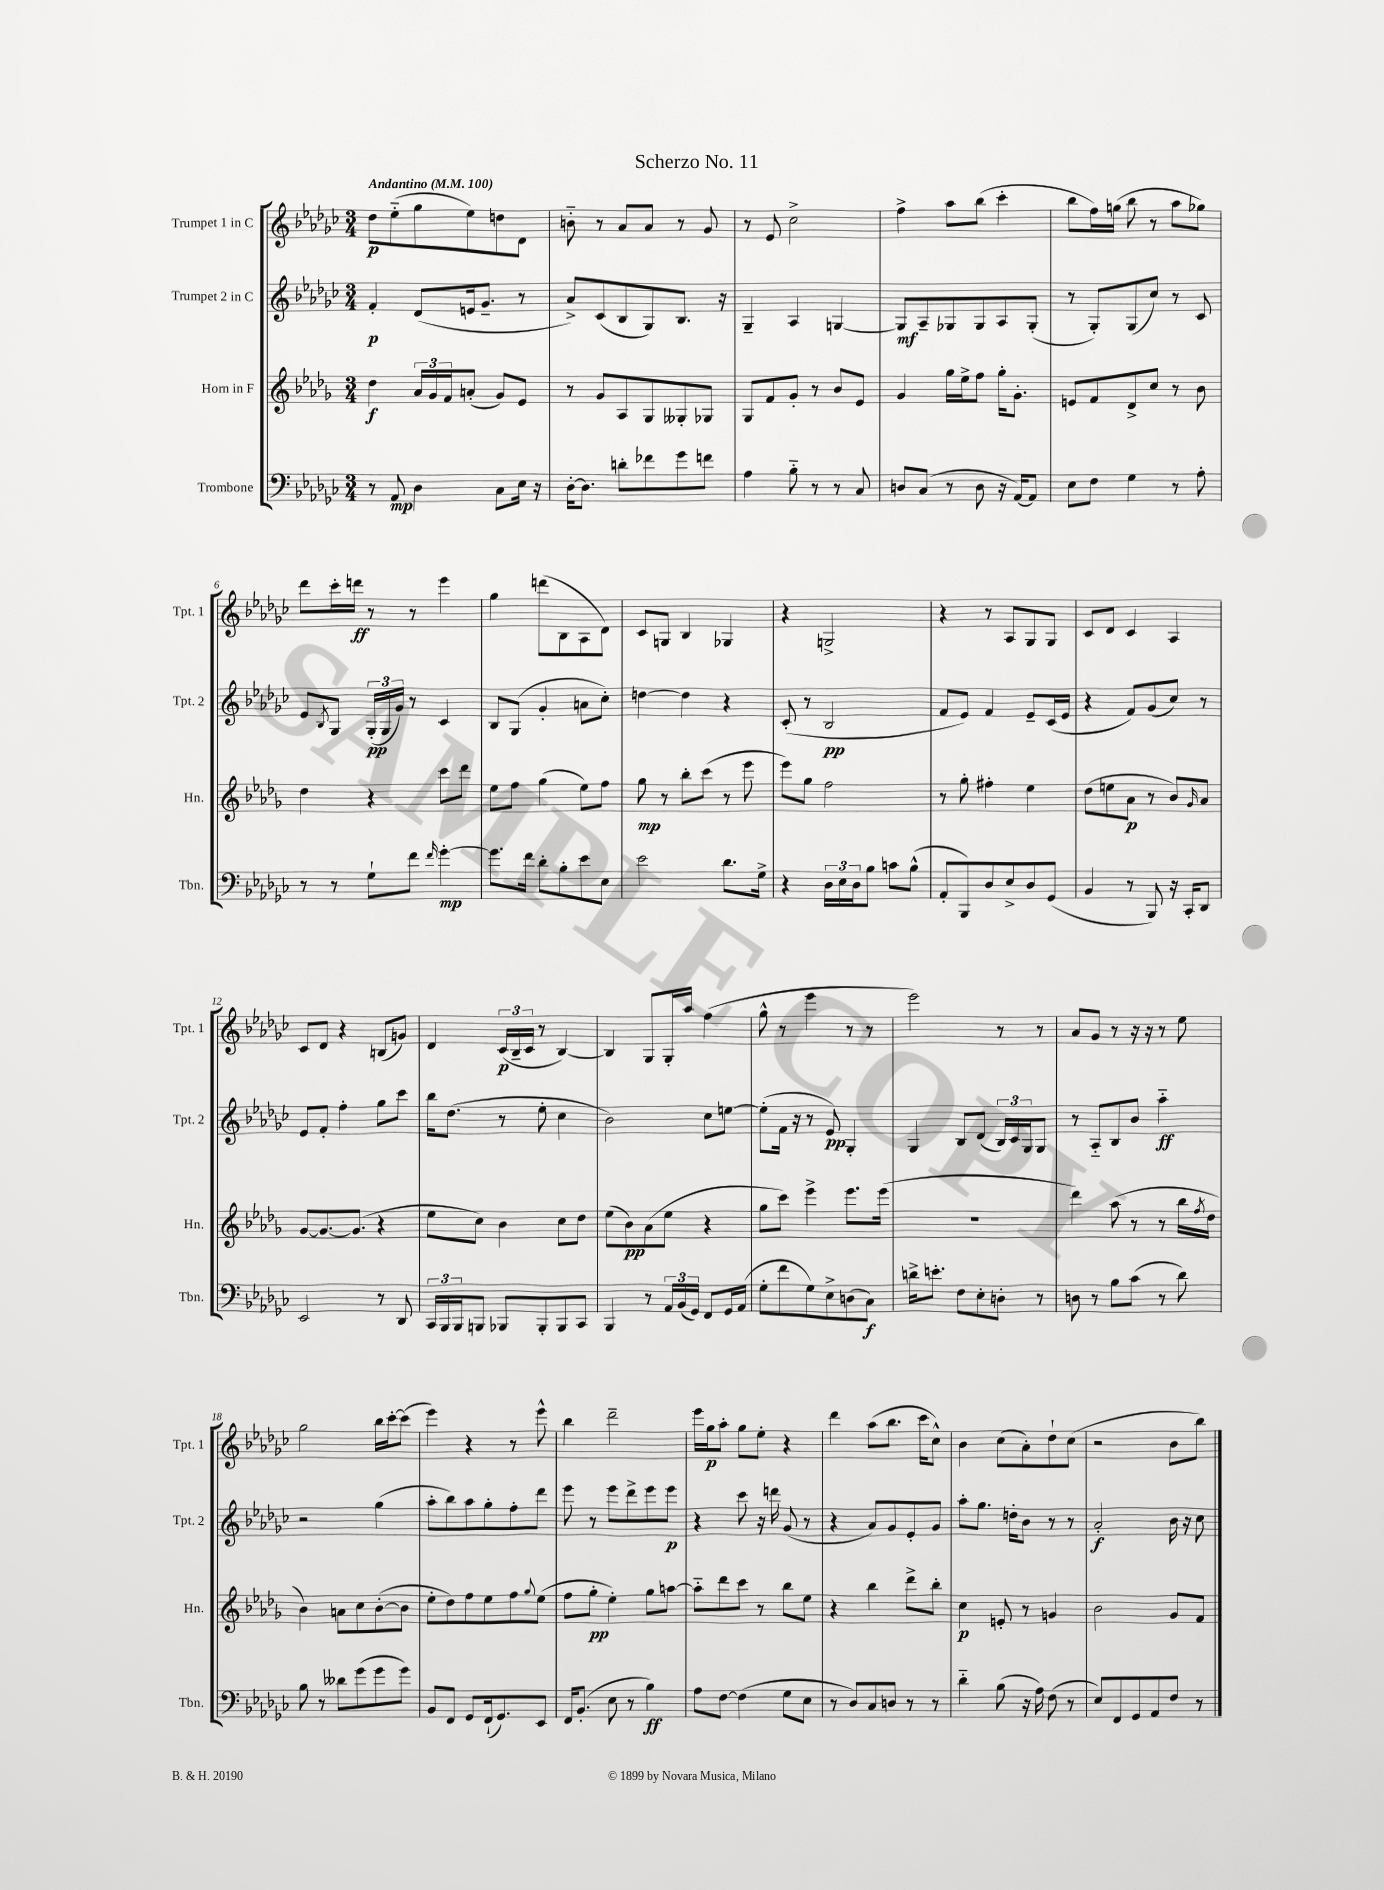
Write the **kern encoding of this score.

**kern	**dynam	**kern	**dynam	**kern	**dynam	**kern	**dynam
*part4	*part4	*part3	*part3	*part2	*part2	*part1	*part1
*staff4	*staff4	*staff3	*staff3	*staff2	*staff2	*staff1	*staff1
*I"Trombone	*	*I"Horn in F	*	*I"Trumpet 2 in C	*	*I"Trumpet 1 in C	*
*I'Tbn.	*	*I'Hn.	*	*I'Tpt. 2	*	*I'Tpt. 1	*
*clefF4	*	*clefG2	*	*clefG2	*	*clefG2	*
*k[b-e-a-d-g-c-]	*	*k[b-e-a-d-g-]	*	*k[b-e-a-d-g-c-]	*	*k[b-e-a-d-g-c-]	*
*M3/4	*	*M3/4	*	*M3/4	*	*M3/4	*
*MM100	*	*MM100	*	*MM100	*	*MM100	*
=1	=1	=1	=1	=1	=1	=1	=1
!	!	!	!	!	!	!LO:TX:a:B:t=Andantino	!
8r	.	4dd-\	f	4f'/	p	8dd-\L	p
8AA-/	mp	.	.	.	.	(8ee-\	.
4D-\	.	24a-/LL	.	(8d-/L	.	8gg-\	.
.	.	24g-/	.	.	.	.	.
.	.	24f/J	.	.	.	.	.
.	.	(8an'/J	.	16en/k	.	8ee-\)	.
.	.	.	.	8.g-~/J	.	.	.
8C-\L	.	8g-/L)	.	.	.	8ddn\	.
16E-\Jk	.	8e-/J	.	8r	.	8d-\J	.
16r	.	.	.	.	.	.	.
=2	=2	=2	=2	=2	=2	=2	=2
[16D-'\KL	.	8r	.	8a-^/L)	.	8bn\	.
8.D-\J]	.	.	.	.	.	.	.
.	.	8g-/L	.	(8c-/	.	8r	.
8dn'\L	.	8A-/	.	8B-/	.	8a-/L	.
8f-X\	.	8G-/	.	8G-/)	.	8a-/J	.
8g-\	.	8G--X'/	.	8.B-/J	.	8r	.
8fn\J	.	8G-X/J	.	.	.	8g-/	.
.	.	.	.	16r	.	.	.
=3	=3	=3	=3	=3	=3	=3	=3
4A-\	.	8G-/L	.	4G-~/	.	8r	.
.	.	8f/	.	.	.	8e-/	.
8B-\	.	8g-'/J	.	4A-/	.	2cc-^\	.
8r	.	8r	.	.	.	.	.
8r	.	8b-/L	.	[4Gn/	.	.	.
8C-/	.	8e-/J	.	.	.	.	.
=4	=4	=4	=4	=4	=4	=4	=4
8Dn/L	.	4g-/	.	8G/L]	mf	4ff^\	.
(8C-/J	.	.	.	8A-~/	.	.	.
8r	.	16gg-\LL	.	8G-X/	.	8aa-\L	.
.	.	16ee-^\J	.	.	.	.	.
8D\	.	8ff\J	.	8G-/	.	(8bb-\J	.
16r	.	16gg-'\KL	.	8A-/	.	4ccc-'\	.
[16AA-/KL)	.	8.g-'\J	.	.	.	.	.
8AA-/J]	.	.	.	(8G-'/J	.	.	.
=5	=5	=5	=5	=5	=5	=5	=5
8E-\L	.	8en/L	.	8r	.	8bb-\L	.
8F\J	.	8f/	.	8G-'/L)	.	16ff\L)	.
.	.	.	.	.	.	(16ggn\JJ	.
4G-\	.	8d-^/	.	(8G-/	.	8bb-\	.
.	.	8cc/J	.	8cc-/J)	.	8r	.
8r	.	8r	.	8r	.	8aa-\L	.
8A-'\	.	8b-\	.	8c-/	.	8gg-X\J)	.
!!LO:LB:g=z
=6	=6	=6	=6	=6	=6	=6	=6
8r	.	4dd-\	.	8e-/L	.	8ddd-\L	.
.	.	.	.	8qB-/	.	.	.
8r	.	.	.	8G-/J	.	16ccc-'\L	.
.	.	.	.	.	.	16dddn\JJ	ff
8G-`\L	.	4r	.	(24G-'/LL	pp	8r	.
.	.	.	.	24G-/	.	.	.
.	.	.	.	24g-/JJ)	.	.	.
8f\J	.	.	.	8r	.	8r	.
16qqf/	.	.	.	.	.	.	.
[4g-'\	mp	8ccc\L	.	4c-/	.	4eee-\	.
.	.	8ddd-\J	.	.	.	.	.
=7	=7	=7	=7	=7	=7	=7	=7
8.g-\L]	.	8ee-\L	.	8B-/L	.	4gg-\	.
.	.	8ff\J	.	(8G-/J	.	.	.
16f\Jk	.	.	.	.	.	.	.
8d-'\L	.	(4gg-\	.	4g-'/	.	(8dddn\L	.
8B-'\	.	.	.	.	.	8B-\	.
8e-\	.	8ee-\L)	.	8an\L	.	8A-\	.
8E-\J	.	8ff\J	.	8cc-'\J)	.	8d-\J)	.
=8	=8	=8	=8	=8	=8	=8	=8
2e-\	.	8gg-\	mp	[4ddn\	.	8c-/L	.
.	.	8r	.	.	.	8Gn/J	.
.	.	8bb-'\L	.	4dd\]	.	4B-/	.
.	.	(8ccc\J	.	.	.	.	.
8.d-\L	.	8r	.	4r	.	4G-X/	.
.	.	8eee-\	.	.	.	.	.
16G-^\Jk	.	.	.	.	.	.	.
=9	=9	=9	=9	=9	=9	=9	=9
4r	.	8eee-\L)	.	(8c-'/	.	4r	.
.	.	8gg-\J	.	8r	.	.	.
24D-\LL	.	2ff\	.	2B-/	pp	2Gn^/	.
24E-\	.	.	.	.	.	.	.
24D-\J	.	.	.	.	.	.	.
8B-\J	.	.	.	.	.	.	.
8cn\L	.	.	.	.	.	.	.
(8B-^^\J	.	.	.	.	.	.	.
=10	=10	=10	=10	=10	=10	=10	=10
8AA-'/L	.	8r	.	8f/L	.	4r	.
8BBB-/)	.	8gg-'\	.	8e-/J)	.	.	.
8D-/	.	4ff#X'\	.	4f/	.	8r	.
8E-^/	.	.	.	.	.	8A-/L	.
8D-/	.	4ee-\	.	8e-~/L	.	8G-/	.
(8GG-/J	.	.	.	(16c-/L	.	8G-/J	.
.	.	.	.	16e-/JJ	.	.	.
=11	=11	=11	=11	=11	=11	=11	=11
4BB-/	.	(8dd-\L	.	4r	.	8c-/L	.
.	.	8een\	.	.	.	8d-/J	.
8r	.	8a-\J	p	8f/L)	.	4c-/	.
8BBB-/)	.	8r	.	(8g-/	.	.	.
16r	.	8b-/L)	.	8cc-/J)	.	4A-/	.
16CC-'/KL	.	.	.	.	.	.	.
.	.	16qqg-/	.	.	.	.	.
8DD-/J	.	8a-/J	.	8r	.	.	.
!!LO:LB:g=z
=12	=12	=12	=12	=12	=12	=12	=12
2EE-/	.	[8g-/L	.	8e-/L	.	8c-/L	.
.	.	8.g-/_	.	8f'/J	.	8d-/J	.
.	.	.	.	4ff'\	.	4r	.
.	.	(8.g-/J]	.	.	.	.	.
8r	.	4r	.	8gg-\L	.	(8Bn/L	.
8DD-/	.	.	.	8ccc-\J	.	8gn/J)	.
=13	=13	=13	=13	=13	=13	=13	=13
24CC-/LL	.	8ee-\L	.	16bb-\KL	.	4d-/	.
24BBB-/	.	.	.	.	.	.	.
.	.	.	.	(8.dd-\J	.	.	.
24BBB-/J	.	.	.	.	.	.	.
8BBBn/J	.	8cc\J)	.	.	.	.	.
8BBB-X/L	.	4b-\	.	8r	.	(24c-/LL	p
.	.	.	.	.	.	24B-~/	.
.	.	.	.	.	.	24c-/JJ	.
8BBB-'/	.	.	.	8ee-'\	.	8r	.
8BBB-/	.	8cc\L	.	4cc-\	.	[4B-/)	.
8CC-/J	.	8dd-\J	.	.	.	.	.
=14	=14	=14	=14	=14	=14	=14	=14
4BBB-/	.	(8ee-\L	.	2b-\)	.	4B-/]	.
.	.	8b-\)	pp	.	.	.	.
8r	.	(8a-\	.	.	.	8G-/L	.
24AA-/LL	.	8ee-\J	.	.	.	16G-'/L	.
(24BB-/	.	.	.	.	.	.	.
.	.	.	.	.	.	16aa-/JJ	.
24GG-/JJ)	.	.	.	.	.	.	.
8FF/L	.	4r	.	8cc-\L	.	(4ff\	.
16GG-/L	.	.	.	[8een\J	.	.	.
(16AA-/JJ	.	.	.	.	.	.	.
=15	=15	=15	=15	=15	=15	=15	=15
8G-'\L	.	8gg-\L	.	(8ee'\L]	.	8gg-^^\	.
8f\	.	8ccc\J)	.	16f\Jk	.	8r	.
.	.	.	.	16r	.	.	.
8G-\)	.	4eee-^\	.	8r	.	4eee-\	.
8E-^\	.	.	.	8e-/)	pp	.	.
(8Dn\	.	8.eee-\L	.	4G-'/	.	8r	.
8C-\J)	f	.	.	.	.	8r	.
.	.	(16eee-\Jk	.	.	.	.	.
=16	=16	=16	=16	=16	=16	=16	=16
16dn^\KL	.	2.r	.	4G-/	.	2eee-\)	.
8.en'\J	.	.	.	.	.	.	.
8F\L	.	.	.	8B-/L	.	.	.
8E-'\	.	.	.	(8d-/J	.	.	.
8Dn'\J	.	.	.	24B-/LL)	.	8r	.
.	.	.	.	24c-/	.	.	.
.	.	.	.	24G-/J	.	.	.
8r	.	.	.	8G-/J	.	8r	.
=17	=17	=17	=17	=17	=17	=17	=17
8Dn\	.	4ddd-\)	.	8r	.	8a-/L	.
8r	.	.	.	8A-/L	.	8g-/J	.
8B-\L	.	(8aa-\	.	8B-/	.	8r	.
(8c-\J	.	8r	.	8b-/J	.	16r	.
.	.	.	.	.	.	16r	.
8r	.	8r	.	4aa-\	ff	8r	.
8d-\)	.	16bb-\LL	.	.	.	8ee-\	.
.	.	8qff/	.	.	.	.	.
.	.	16dd-\JJ	.	.	.	.	.
!!LO:LB:g=z
=18	=18	=18	=18	=18	=18	=18	=18
8B-\	.	4b-\)	.	2r	.	2gg-\	.
8r	.	.	.	.	.	.	.
8d--X\L	.	8an\L	.	.	.	.	.
(8g-\	.	8cc\	.	.	.	.	.
8g-\	.	([8b-'\	.	(4gg-\	.	16bb-\LL	.
.	.	.	.	.	.	[16ccc-'\J	.
8g-\J)	.	8b-\J]	.	.	.	(8ccc-\J]	.
=19	=19	=19	=19	=19	=19	=19	=19
8BB-/L	.	8ee-'\L	.	8aa-'\L	.	4eee-\)	.
8FF/J	.	8dd-\)	.	8bb-\)	.	.	.
8GG-/L	.	8ff\	.	8aa-\	.	4r	.
(16FF`/k	.	8ee-\	.	8gg-'\	.	.	.
8.GG-/)	.	.	.	.	.	.	.
.	.	8ff\	.	8ff'\	.	8r	.
.	.	8qqgg-/	.	.	.	.	.
8EE-/J	.	(8ee-\J	.	8ddd-\J	.	8eee-^^\	.
=20	=20	=20	=20	=20	=20	=20	=20
16FF/KL	.	8ff\L	.	8eee-\	.	4bb-\	.
(8.BB-'/J	.	.	.	.	.	.	.
.	.	8gg-'\J	pp	8r	.	.	.
8E-\	.	4ee-'\)	.	8eee-\L	.	2ddd-~\	.
8r	.	.	.	8ddd-^\	.	.	.
4B-\)	ff	8gg-\L	.	8eee-\	.	.	.
.	.	[8aan\J	.	8eee-\J	p	.	.
=21	=21	=21	=21	=21	=21	=21	=21
8A-\L	.	8aa\L]	.	4r	.	16eee-\LL	.
.	.	.	.	.	.	16gg-\J	p
[8F\J	.	8ddd-\	.	.	.	8aa-'\J	.
(4F\]	.	8ccc\J	.	8ccc-\	.	8gg-\L	.
.	.	8r	.	16r	.	8ee-'\J	.
.	.	.	.	16dddn\	.	.	.
8G-\L	.	8bb-\L	.	(8g-/	.	4r	.
8E-\J	.	8ee-\J	.	8r	.	.	.
=22	=22	=22	=22	=22	=22	=22	=22
8r	.	4r	.	4r	.	4ddd-\	.
8D-/L)	.	.	.	.	.	.	.
8C-/	.	4bb-\	.	8a-/L)	.	(8aa-\L	.
8Dn/J	.	.	.	8g-/	.	8.bb-\J	.
8r	.	8ddd-^\L	.	8e-'/	.	.	.
.	.	.	.	.	.	16ccc-\KL	.
8r	.	8bb-'\J	.	8g-/J	.	8cc-^^\J)	.
=23	=23	=23	=23	=23	=23	=23	=23
4d-\	.	4cc\	p	8aa-'\L	.	4b-\	.
.	.	.	.	8.gg-\J	.	.	.
(8B-\	.	8en'/	.	.	.	(8cc-\L	.
.	.	.	.	16ddn'\KL	.	.	.
16r	.	8r	.	8b-\J	.	8a-'\)	.
16A-\)	.	.	.	.	.	.	.
(8F\	.	4gn/	.	8r	.	8dd-`\	.
8r	.	.	.	8r	.	(8cc-\J	.
=24	=24	=24	=24	=24	=24	=24	=24
8E-/L)	.	2b-\	.	2a-'/	f	2r	.
8FF/	.	.	.	.	.	.	.
8GG-/	.	.	.	.	.	.	.
8AA-/	.	.	.	.	.	.	.
8F/J	.	8g-/L	.	16b-\	.	8b-\L	.
.	.	.	.	16r	.	.	.
8r	.	8f/J	.	8cc-\	.	8bb-\J)	.
==	==	==	==	==	==	==	==
*-	*-	*-	*-	*-	*-	*-	*-
